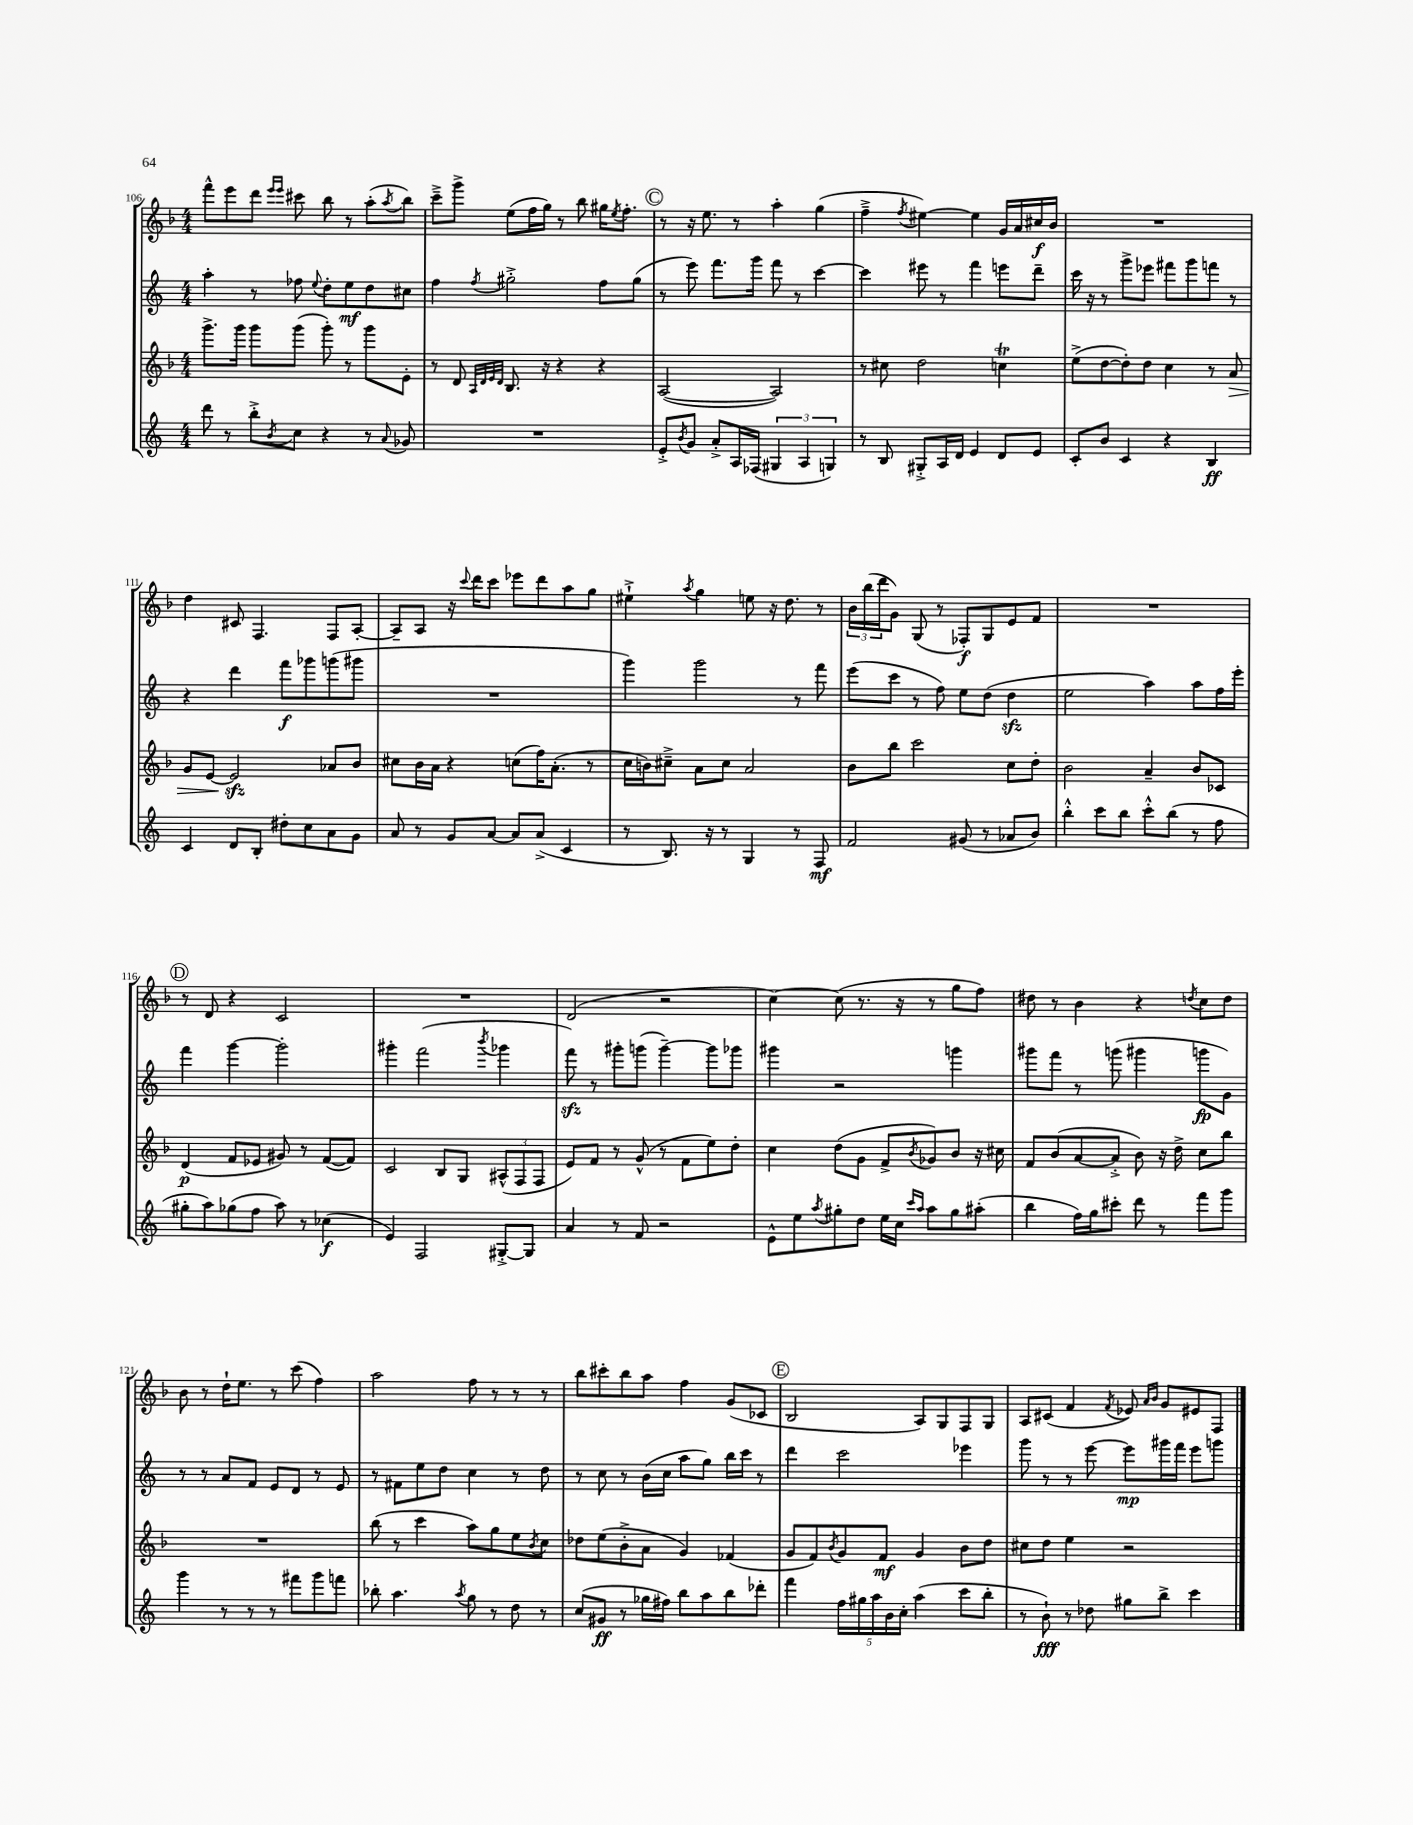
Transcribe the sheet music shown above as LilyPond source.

<<
\new StaffGroup <<
\new Staff = "s0" {
    \clef treble \key f \major \numericTimeSignature \time 4/4
    f'''8-^ e'''8 d'''8 \grace { e'''16 e'''16 } cis'''8 bes''8 r8 a''8-.( \acciaccatura { a''8 } bes''8) |
    c'''8---> g'''8-> e''8( f''16 g''16) r8 bes''8 gis''16 \acciaccatura { e''8 } f''8.-. |
    \mark \markup { \circle "C" } r8 r16 e''8. r8 a''4-. g''4( |
    f''4---> \acciaccatura { f''8 } eis''4~) eis''4 g'16 a'16 cis''16\f bes'16 |
    R1 |
    d''4 cis'8 f4. f8 a8~-. |
    a8-- a8 r16 \appoggiatura { c'''8 } d'''16 c'''8 ees'''8 d'''8 a''8 g''8 |
    eis''4-!-> \acciaccatura { a''8 } g''4 e''8 r16 d''8. r8 |
    \tuplet 3/2 { bes'16 bes''16( d'''16 } g'8) g8( r8 fes8-.\f) g8 e'8 f'8 |
    R1 |
    \mark \markup { \circle "D" } r8 d'8 r4 c'2 |
    R1 |
    d'2( r2 |
    c''4~) c''8( r8. r16 r8 g''8 f''8) |
    dis''8 r8 bes'4 r4 \acciaccatura { d''8 } c''8 d''8 |
    bes'8 r8 d''16-! e''8. r8 c'''8( f''4) |
    a''2 f''8 r8 r8 r8 |
    bes''8 cis'''8-. bes''8 a''8 f''4 g'8( ces'8 |
    \mark \markup { \circle "E" } bes2 a8) g8 f8 g8 |
    a8 cis'8( f'4 \acciaccatura { f'8 } ees'8) \grace { a'16 bes'16 } g'8 eis'8 f8 \bar "|." |
}
\new Staff = "s1" {
    \clef treble \key c \major \numericTimeSignature \time 4/4
    a''4-. r8 fes''8 \appoggiatura { e''8 } d''8-. e''8\mf d''8 cis''8 |
    f''4 \acciaccatura { f''8 } gis''2-.-> f''8 gis''8( |
    \mark \markup { \circle "C" } r8 e'''8) f'''8. g'''16 f'''8 r8 c'''4~ |
    c'''4 eis'''8 r8 f'''4 e'''8 d'''8-- |
    c'''16 r16 r8 g'''8-> ees'''8 fis'''8 g'''8 f'''8 r8 |
    r4 d'''4 f'''8\f ges'''8 g'''8( gis'''8 |
    R1 |
    g'''4) g'''2 r8 f'''8 |
    e'''8( c'''8 r8 f''8) e''8 d''8( d''4\sfz |
    e''2 a''4) a''8 f''16 e'''16-. |
    \mark \markup { \circle "D" } f'''4 g'''4~ g'''2-. |
    gis'''4-. f'''2( \acciaccatura { b'''8 } ges'''4 |
    f'''8\sfz) r8 gis'''8-. g'''8( g'''4~--) g'''8 ges'''8 |
    gis'''4 r2 g'''4 |
    gis'''8 f'''8 r8 g'''8( gis'''4 g'''8\fp g'8) |
    r8 r8 a'8 f'8 e'8 d'8 r8 e'8 |
    r8 fis'8 e''8 d''8 c''4 r8 d''8 |
    r8 c''8 r8 b'16( c''16 a''8 g''8) b''16 c'''16 r8 |
    \mark \markup { \circle "E" } d'''4 c'''2 ees'''4 |
    g'''8 r8 r8 e'''8~ e'''8\mp gis'''16 f'''16 e'''8 g'''8 \bar "|." |
}
\new Staff = "s2" {
    \clef treble \key f \major \numericTimeSignature \time 4/4
    g'''8.-> g'''16 g'''8 g'''8( g'''8-.) r8 g'''8 e'8-. |
    r8 d'8 \grace { a32 d'32 e'32 d'32 } bes8. r16 r4 r4 |
    \mark \markup { \circle "C" } a2~( a2) |
    r8 cis''8 d''2 c''4\trill |
    e''8->( d''8~ d''8-.) d''8 c''4 r8 a'8\> |
    g'8 e'8~ e'2\sfz\! aes'8 bes'8 |
    cis''8 bes'16 a'16 r4 c''8( f''16) a'8.-.( r8 |
    c''16 b'16) cis''8---> a'8 cis''8 a'2 |
    bes'8 bes''8 c'''2 c''8 d''8-. |
    bes'2 a'4-- bes'8 ces'8 |
    \mark \markup { \circle "D" } d'4\p( f'8 ees'8 gis'8) r8 f'8~( f'8) |
    c'2 bes8 g8 \tuplet 3/2 { ais8-^( f8 f8 } |
    e'8) f'8 r8 g'8-^( r8 f'8 e''8) d''8-. |
    c''4 d''8( g'8 f'8-> \acciaccatura { bes'8 } ges'8) bes'8 r16 cis''16 |
    f'8 bes'8( a'8~ a'8-.-> bes'8) r16 d''16-> c''8 bes''8 |
    R1 |
    bes''8( r8 c'''4 a''8) g''8 e''8 \acciaccatura { bes'8 } c''8 |
    des''8 e''8( bes'8-.-> a'8 g'4) fes'4( |
    \mark \markup { \circle "E" } g'8 f'8) \acciaccatura { bes'8 } g'8 f'8\mf g'4 bes'8 d''8 |
    cis''8 d''8 e''4 r2 \bar "|." |
}
\new Staff = "s3" {
    \clef treble \key c \major \numericTimeSignature \time 4/4
    d'''8 r8 b''8-.-> \acciaccatura { b'8 } c''8 r4 r8 \appoggiatura { a'8 } ges'8 |
    R1 |
    \mark \markup { \circle "C" } e'8-.-> \acciaccatura { b'8 } g'8 a'8-.-> a16 fes16( \tuplet 3/2 { gis4 a4 g4) } |
    r8 b8 gis8-.-> a16 d'16 e'4 d'8 e'8 |
    c'8-. b'8 c'4 r4 b4\ff |
    c'4 d'8 b8-. dis''8-. c''8 a'8 g'8 |
    a'8 r8 g'8 a'8~ a'8 a'8->( c'4 |
    r8 b8.) r16 r8 g4 r8 f8\mf |
    f'2 gis'8( r8 aes'8 b'8) |
    b''4-.-^ c'''8 b''8 c'''8-.-^ b''8( r8 f''8 |
    \mark \markup { \circle "D" } gis''8-. a''8) ges''8( f''8 a''8) r8 ces''4\f( |
    e'4) f2 gis8~-.-> gis8 |
    a'4 r8 f'8 r2 |
    e'8-^ e''8 \acciaccatura { a''8 } gis''8-. d''8 e''16 c''16 \grace { c'''16 a''16 } a''8 gis''8 ais''8-.( |
    b''4 f''16) g''16 cis'''8-. d'''8 r8 f'''8 g'''8 |
    g'''4 r8 r8 r8 fis'''8 g'''8 f'''8 |
    bes''8-. a''4. \acciaccatura { a''8 } g''8 r8 d''8 r8 |
    c''8( gis'8\ff r8 ges''16 fis''16) b''8 a''8 b''8 des'''8-. |
    \mark \markup { \circle "E" } f'''4 \tuplet 5/4 { f''16 gis''16 a''16 b'16 c''16-. } a''4( c'''8 b''8-. |
    r8 b'8-!\fff) r8 des''8 gis''8 b''8-> c'''4 \bar "|." |
}
>>
>>
\layout { \context { \Score currentBarNumber = #106 } }
